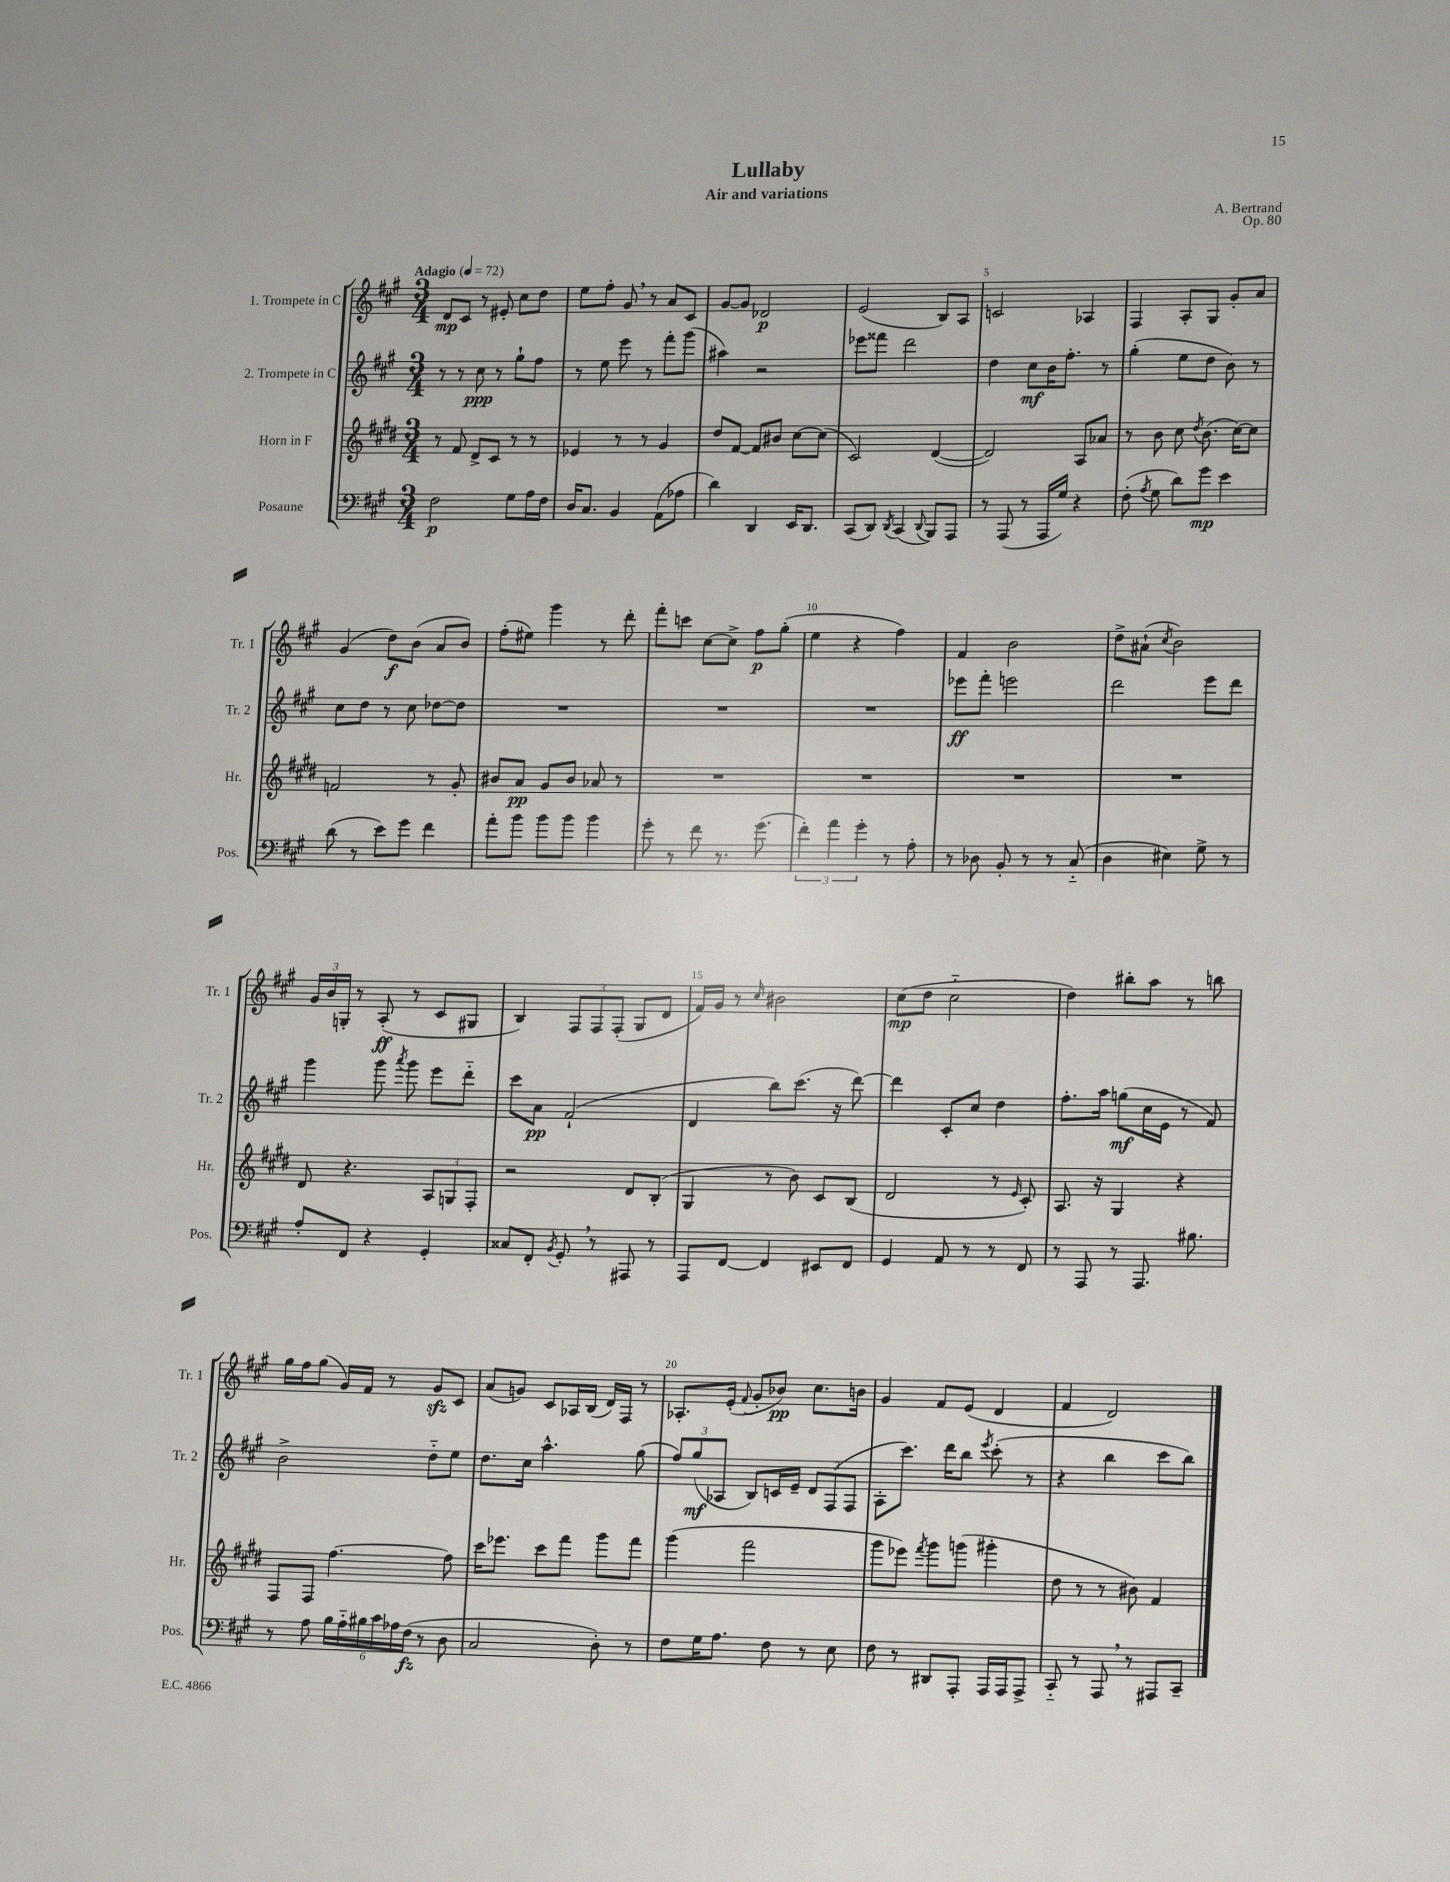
\header { title = "Lullaby" composer = "A. Bertrand" subtitle = "Air and variations" opus = "Op. 80" }
<<
\new StaffGroup <<
\new Staff = "s0" \with { instrumentName = "1. Trompete in C" shortInstrumentName = "Tr. 1" } {
    \clef treble \key a \major \numericTimeSignature \time 3/4 \tempo "Adagio" 4 = 72
    \autoBeamOff d'8[\mp cis'8] r8 eis'8-. cis''8[ d''8] |
    e''8[ fis''8]-. gis'8 \breathe r8 a'8[ cis'8] |
    gis'8[~ gis'8] des'2\p |
    e'2( b8[) a8] |
    c'2 aes4 |
    fis4 a8[-. gis8] gis'8[-. a'8] |
    gis'4( d''8[\f) b'8]( a'8[ b'8]) |
    fis''8[-.( eis''8]) gis'''4 r8 d'''8-. |
    fis'''8[-. c'''8] cis''8[~ cis''8]-> fis''8[\p gis''8]-.( |
    e''4 r4 fis''4) |
    fis'4 b'2 |
    d''8[-> ais'8]-!( \acciaccatura { cis''8 } b'2) |
    \tuplet 3/2 { gis'16[ b'16 g16]-. } r8 a8-.\ff( r8 cis'8[ gis8] |
    b4) \tuplet 3/2 { fis8[ fis8 fis8]-.( } gis8[ d'8] |
    fis'16[) gis'16] r8 \grace { cis''16 } bis'2 |
    cis''8[\mp( d''8] cis''2-_ |
    d''4) bis''8[-. a''8] r8 b''8 |
    gis''16[ fis''16 gis''8]( gis'16[) fis'16] r8 gis'8[\sfz cis'8] |
    a'8[( g'8]) cis'8[ aes16 b16]( d'16[) fis16] r8 |
    aes8.[-. e'16]-.( \appoggiatura { fis'8 } gis'8[-. bes'8]\pp) cis''8.[ b'16] |
    gis'4 fis'8[ e'8]( d'4 |
    fis'4 d'2) \bar "|." |
}
\new Staff = "s1" \with { instrumentName = "2. Trompete in C" shortInstrumentName = "Tr. 2" } {
    \clef treble \key a \major \numericTimeSignature \time 3/4
    \autoBeamOff r8 r8 cis''8\ppp r8 gis''8[-! fis''8] |
    r8 e''8 e'''8 r8 fis'''8[-. gis'''8]( |
    ais''4) r2 |
    ees'''8[ fisis'''8] d'''2 |
    d''4 cis''8[\mf b'16 fis''8.]-. r8 |
    gis''4-.( e''8[ d''8] b'8) r8 |
    cis''8[ d''8] r8 cis''8 des''8[~ des''8] |
    R2. |
    R2. |
    R2. |
    ees'''8[\ff fis'''8]-. e'''2 |
    d'''2 e'''8[ d'''8] |
    gis'''4 gis'''8 \acciaccatura { a'''8 } gis'''8 e'''8[ d'''8]-_ |
    cis'''8[ a'8]\pp fis'2-!( |
    d'4 b''8[) cis'''8.]( r16 d'''8~) |
    d'''4 cis'8[-. cis''8] d''4 |
    fis''8.[-. a''16] g''8[\mf( cis''16 e'16] r8 fis'8) |
    b'2-> d''8[-_ e''8] |
    d''8.[ cis''16] a''4.-^ gis''8( |
    \tuplet 3/2 { fis''8[) gis''8\mf( aes8] } b8[) c'16 e'16]-- \tuplet 3/2 { d'8[ fis8( fis8] } |
    a8[-. cis'''8.]) d'''16[ b''8] \acciaccatura { e'''8 } cis'''8-.( r8 |
    r4 b''4 cis'''8[ b''8]) \bar "|." |
}
\new Staff = "s2" \with { instrumentName = "Horn in F" shortInstrumentName = "Hr." } {
    \clef treble \key e \major \numericTimeSignature \time 3/4
    \autoBeamOff r8 fis'8 dis'8[-> cis'8] r8 r8 |
    ees'4 r8 r8 gis'4 |
    dis''8[ fis'8]~ fis'8[ bis'8] cis''8[~ cis''8]( |
    cis'2) dis'4~( |
    dis'2) a8[ aes'8] |
    r8 b'8 cis''8 \acciaccatura { dis''8 } b'8.( cis''16[~) cis''8] |
    f'2 r8 gis'8-. |
    bis'8[ a'8]\pp gis'8[ bis'8] aes'8 r8 |
    R2. |
    R2. |
    R2. |
    R2. |
    dis'8 r4. \tuplet 3/2 { a8[ g8 fis8]-. } |
    r2 dis'8[ b8]-.( |
    gis4 r8 b'8) cis'8[ b8]( |
    dis'2 r8 \grace { e'16 } cis'8-.) |
    a8. r16 gis4 r4 |
    fis8[ fis8] fis''4.~ fis''8 |
    cis'''16[ ees'''8.] cis'''8[ fis'''8] gis'''8[ fis'''8] |
    gis'''4( fis'''2 |
    gis'''8[ ees'''8]) \acciaccatura { fis'''8 } gis'''8[ g'''8]( gis'''4-. |
    dis''8 r8 r8 bis'8) fis'4 \bar "|." |
}
\new Staff = "s3" \with { instrumentName = "Posaune" shortInstrumentName = "Pos." } {
    \clef bass \key a \major \numericTimeSignature \time 3/4
    \autoBeamOff fis2\p gis8[ a16 fis16] |
    d16[ cis8.] b,4 a,8[( aes8] |
    d'4) d,4 e,16[ d,8.] |
    cis,8[( d,8]) \acciaccatura { d,8 } cis,4( \appoggiatura { d,8 } b,,8[) a,,8] |
    r8 a,,8( r8 a,,16[ gis16]) r4 |
    fis8-.( \acciaccatura { a8 } gis8 d'8[) gis'8]\mp e'4 |
    d'8( r8 e'8[) gis'8] fis'4 |
    a'8[-. b'8] b'8[ b'8] b'4 |
    gis'8-. r8 fis'8 r8. gis'8.( |
    \tuplet 3/2 { fis'4-.) a'4 gis'4-. } r8 a8-. |
    r8 des8 b,8-. r8 r8 cis8-_( |
    d4 eis4) gis8-> r8 |
    a8[-. fis,8] r4 gis,4-. |
    cisis8[ fis,8]-. \acciaccatura { b,8 } gis,8-. \breathe r8 ais,,8 r8 |
    a,,8[ fis,8]~ fis,4 eis,8[ fis,8] |
    gis,4 a,8 r8 r8 fis,8 |
    r8 a,,8 r8 a,,8. bis8. |
    r8 a8 \tuplet 6/4 { b16[ a16-_ bis16 cis'16 aes16 fis16]\fz( } r8 d8 |
    cis2 d8-.) r8 |
    fis8[ gis16 a8.] fis8 r8 e8 |
    fis8 r8 dis,8[ a,,8]-. a,,16[ a,,16 a,,8]-> |
    cis,8-_ r8 a,,8 \breathe r8 ais,,8[ cis,8]-- \bar "|." |
}
>>
>>
\layout { \context { \Score \override BarNumber.break-visibility = ##(#f #t #t) barNumberVisibility = #(every-nth-bar-number-visible 5) } }
